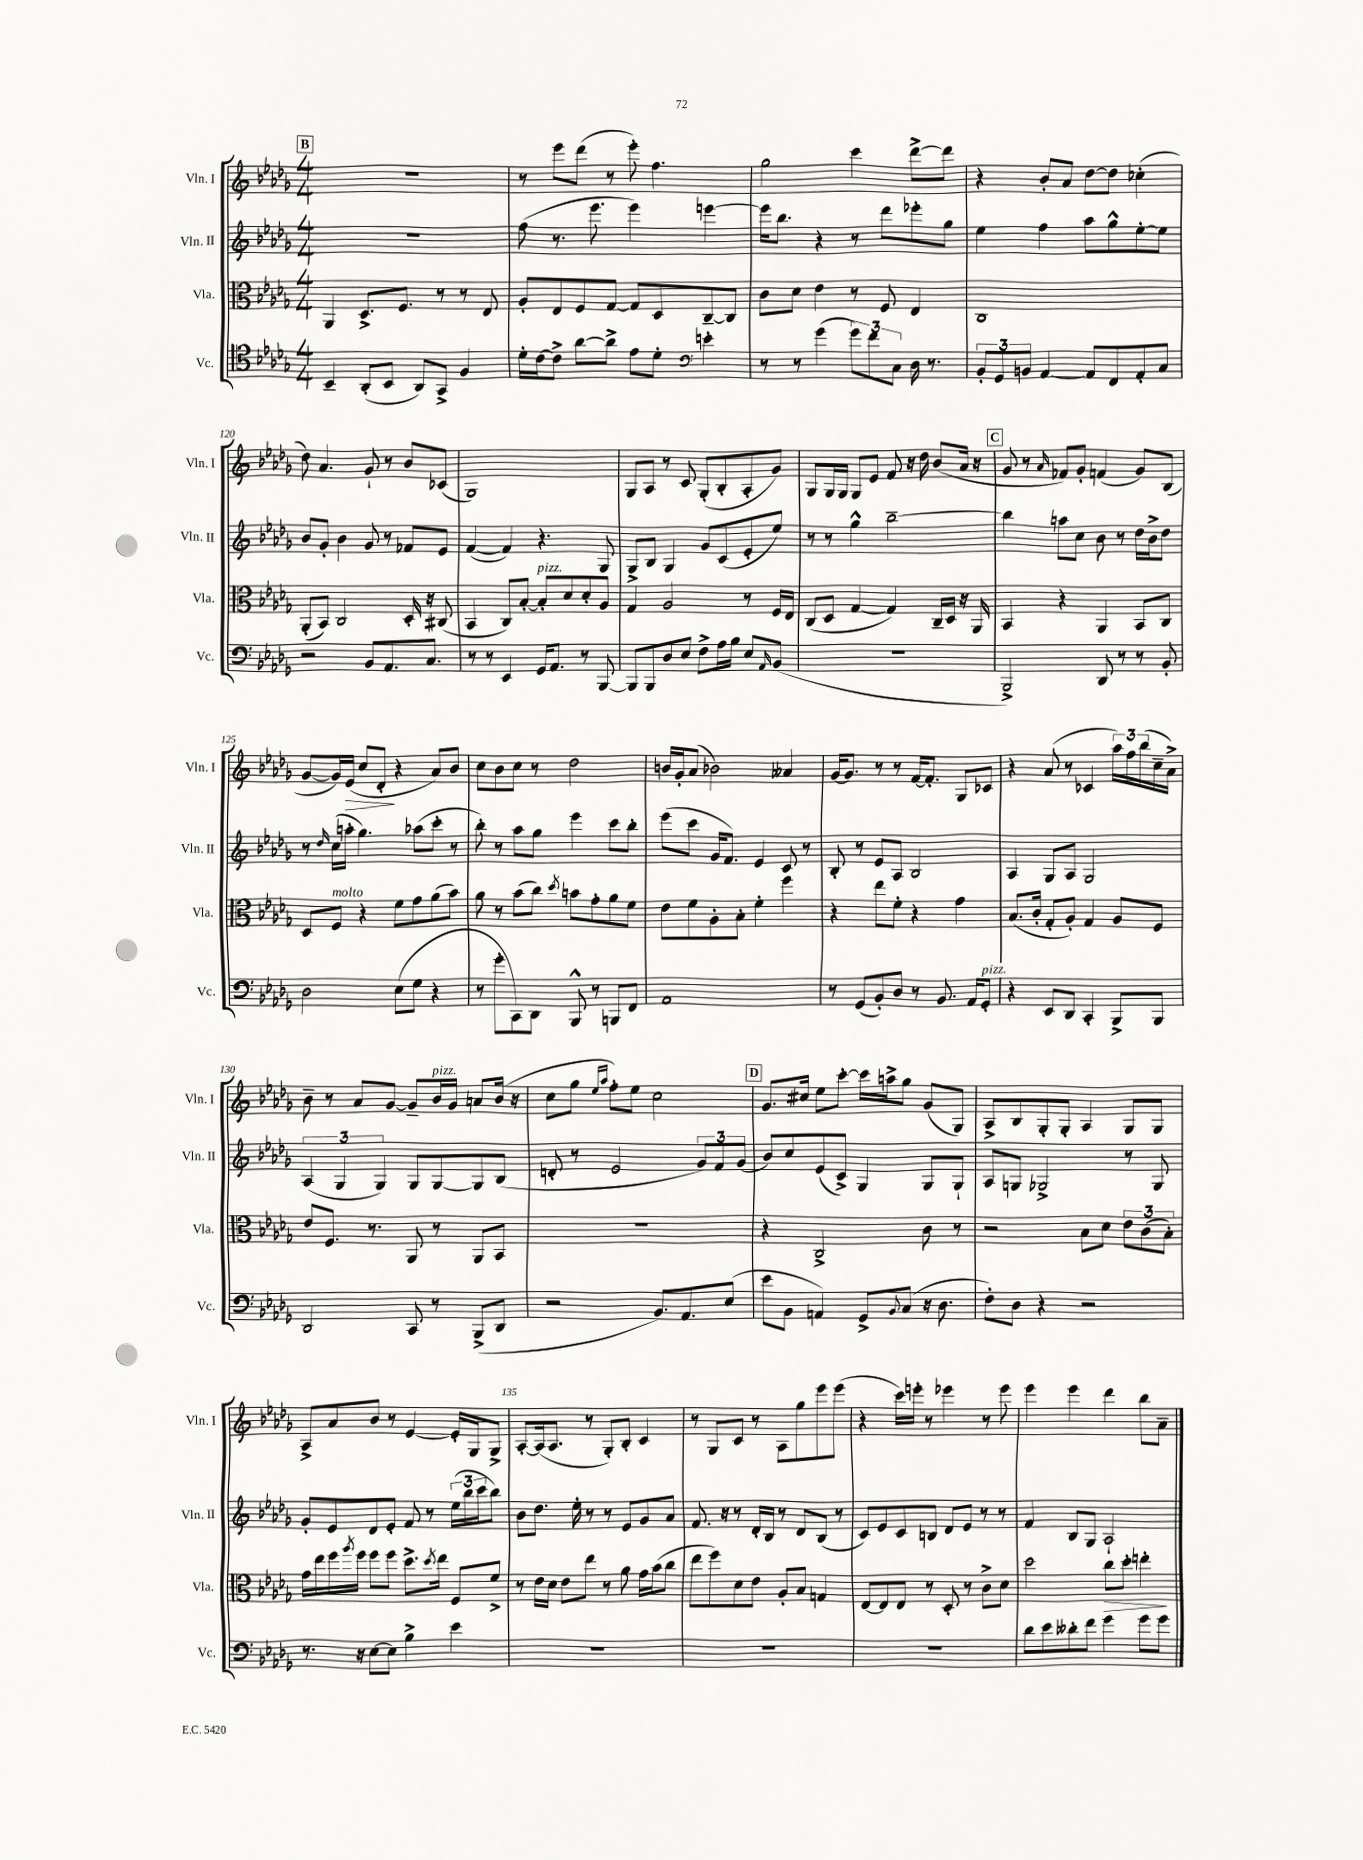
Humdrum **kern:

**kern	**kern	**dynam	**kern	**kern	**dynam
*part4	*part3	*part3	*part2	*part1	*part1
*staff4	*staff3	*staff3	*staff2	*staff1	*staff1
*I"Vc.	*I"Vla.	*	*I"Vln. II	*I"Vln. I	*
*I'Vc.	*I'Vla.	*	*I'Vln. II	*I'Vln. I	*
*clefC4	*clefC3	*	*clefG2	*clefG2	*
*k[b-e-a-d-g-]	*k[b-e-a-d-g-]	*	*k[b-e-a-d-g-]	*k[b-e-a-d-g-]	*
*M4/4	*M4/4	*	*M4/4	*M4/4	*
!!LO:REH:place=s1:t=B
=116	=116	=116	=116	=116	=116
4BB-~/	4AA-/	.	1r	1r	.
(8AA-'/L	8.D-^/L	.	.	.	.
8BB-/J	.	.	.	.	.
.	8.F/J	.	.	.	.
8AA-/L)	.	.	.	.	.
8GG-^/J	8r	.	.	.	.
4F/	8r	.	.	.	.
.	8E-/	.	.	.	.
=117	=117	=117	=117	=117	=117
16d-'\LL	8A-'/L	.	(8ff\	8r	.
[16c\J	.	.	.	.	.
8c^\J]	8E-/	.	8.r	8eee-\L	.
[8a-\L	8F/	.	.	(8ddd-\J	.
.	.	.	8.eee-\	.	.
8a-^\J]	[8G-/J	.	.	8r	.
8e-\L	8G-/L]	.	4eee-\)	8eee-'\)	.
8d-'\J	8D-/	.	.	4.ff\	.
*clefF4	*	*	*	*	*
4en'\	[8C~/	.	[4eeen\	.	.
.	8C/J]	.	.	.	.
=118	=118	=118	=118	=118	=118
8r	8c\L	.	16eee\KL]	2gg-\	.
.	.	.	8.bb-\J	.	.
8r	8d-\J	.	.	.	.
(4g-\	4e-\	.	4r	.	.
12g-\L)	8r	.	8r	4ccc\	.
12f\	.	.	.	.	.
.	8F/	.	8ddd-\L	.	.
12C\J	.	.	.	.	.
16D-\	4E-/	.	8eee-X'\	[8ddd-^\L	.
8.r	.	.	.	.	.
.	.	.	8gg-\J	8ddd-\J]	.
=119	=119	=119	=119	=119	=119
12BB-'/L	1C	.	4ee-\	4r	.
12GG-/	.	.	.	.	.
12BBn/J	.	.	.	.	.
[4AA-/	.	.	4ff\	8b-'/L	.
.	.	.	.	8a-/J	.
8AA-/L]	.	.	8aa-\L	[8dd-\L	.
8FF/	.	.	8gg-^^\	8dd-\J]	.
8AA-'/	.	.	[8ee-'\	(4cc-X'\	.
8C/J	.	.	8ee-\J]	.	.
!!LO:LB:g=z
=120	=120	=120	=120	=120	=120
2r	(8AA-'/L	.	8b-/L	8dd-\)	.
.	8BB-/J)	.	8g-'/J	4.a-/	.
.	2C/	.	4b-\	.	.
8BB-/L	.	.	8g-/	8g-`/	.
8.AA-/	.	.	8r	8r	.
.	16D-'/	.	8f-X/L	8b-/L	.
8.C/J	16r	.	.	.	.
.	(8C#X/	.	8e-/J	(8c-X/J	.
=121	=121	=121	=121	=121	=121
8r	4BB-/	.	([4f/	1G-)	.
8r	.	.	.	.	.
4EE-/	8C/L)	.	4f/])	.	.
.	[8B-'/J	.	.	.	.
!	!LO:TX:a:i:t=pizz.	!	!	!	!
16GG-/KL	8B-'/L]	.	4.r	.	.
8.AA-/J	.	.	.	.	.
.	8d-/	.	.	.	.
8r	8d-'/	.	.	.	.
[8BBB-/	8A-/J	.	8G-/	.	.
=122	=122	=122	=122	=122	=122
8BBB-/L]	4G-/	.	8G-^/L	8G-/L	.
8BBB-/	.	.	8B-/J	8A-/J	.
8D-/	2A-/	.	4G-/	8r	.
8E-/J	.	.	.	8c/	.
8F^\L	.	.	8g-/L	(8G-'/L	.
16A-\L	.	.	(8c/	8B-'/	.
16B-\JJ	.	.	.	.	.
8E-/L	8r	.	8e-'/	8A-'/	.
16qqAA-/	.	.	.	.	.
(8BB-/J	16F/LL	.	8ee-/J)	8g-/J)	.
.	16E-/JJ	.	.	.	.
=123	=123	=123	=123	=123	=123
1r	(8C/L	.	8r	8G-/L	.
.	8D-/J	.	8r	16G-/L	.
.	.	.	.	16G-/JJ	.
.	[4G-/	.	4gg-^^\	8G-/L	.
.	.	.	.	8e-/J	.
.	4G-/])	.	[2bb-~\	8f/	.
.	.	.	.	16r	.
.	.	.	.	16dd-\	.
.	16C~/LL	.	.	(8b-/L	.
.	16D-/JJ	.	.	.	.
.	16r	.	.	16a-/Jk	.
.	16AA-/	.	.	16r	.
!!LO:REH:place=s1:t=C
=124	=124	=124	=124	=124	=124
2BBB-^/)	4BB-/	.	4bb-\]	8g-/	.
.	.	.	.	8r	.
.	.	.	.	16qqa-/	.
.	4r	.	8aan\L	8f-X/L)	.
.	.	.	8cc\J	8g-'/J	.
8DD-/	4AA-/	.	8b-\	(4fn/	.
8r	.	.	8r	.	.
8r	8BB-/L	.	16dd-\LL	8g-/L)	.
.	.	.	16b-^\J	.	.
8BB-'/	8C/J	.	8dd-\J	(8B-/J	.
!!LO:LB:g=z
=125	=125	=125	=125	=125	=125
2D-\	8D-/L	.	8r	[8g-/L	.
.	.	.	16qqdd-/	.	.
!	!LO:TX:a:i:t=molto	!	!	!	!
.	8F/J	.	(16cc\LL	16g-/L])	.
!	!	!	!	!	!LO:HP:b
.	.	.	16aan'\JJ	(16e-/JJ	>
.	4r	.	4.gg-\)	8cc/L	.
.	.	.	.	8d-'/J	.
(8E-\L	8f\L	.	.	4r	]
8G-\J	8g-\	.	(8aa-X\L	.	.
4r	(8a-\	.	8ccc'\J	8a-/L)	.
.	8b-\J)	.	8r	8b-/J	.
=126	=126	=126	=126	=126	=126
8r	8a-\	.	8bb-'\)	8cc\L	.
8g-'\L	8r	.	8r	8b-\	.
8CC\)	(8b-\L	.	8aa-\L	8cc\J	.
8DD-\J	8cc\J)	.	8gg-\J	8r	.
.	8qdd-/	.	.	.	.
8BBB-^^/	8bn\L	.	4eee-\	2dd-\	.
8r	8g-'\	.	.	.	.
8BBBn/L	8a-\	.	8ccc\L	.	.
8FF/J	8f\J	.	8bb-'\J	.	.
=127	=127	=127	=127	=127	=127
1AA-	8e-\L	.	(8eee-\L	16bn/LL	.
.	.	.	.	16g-'/J	.
.	8f\	.	8ccc\J	(8a-/J	.
.	8A-'\	.	16g-/KL	2b-X\)	.
.	.	.	8.f/J)	.	.
.	8B-'\J	.	.	.	.
.	4f'\	.	4e-/	.	.
.	4ff\	.	8c/	4a--X/	.
.	.	.	8r	.	.
=128	=128	=128	=128	=128	=128
8r	4r	.	8B-'/	[16g-/KL	.
.	.	.	.	8.g-/J]	.
(8GG-/L	.	.	8r	.	.
8BB-'/)	8ee-\L	.	8e-/L	8r	.
8D-/J	8f'\J	.	8A-/J	8r	.
8r	4r	.	2B-/	[16f/KL	.
.	.	.	.	8.f'/J]	.
8.BB-/	.	.	.	.	.
.	4g-\	.	.	8G-/L	.
16AA-/KL	.	.	.	.	.
!LO:TX:a:i:t=pizz.	!	!	!	!	!
8GG-'/J	.	.	.	8c-X/J	.
=129	=129	=129	=129	=129	=129
4r	(8.B-/L	.	4A-/	4r	.
.	16c'/Jk	.	.	.	.
8EE-/L	8G-'/L	.	8G-/L	(8a-/	.
8DD-/J	8A-'/J)	.	8A-/J	8r	.
4CC'/	4G-/	.	2G-/	4c-X/	.
8BBB-^/L	8A-/L	.	.	24aa-\LL)	.
.	.	.	.	24ff\	.
.	.	.	.	(24bb-\	.
8BBB-/J	8F/J	.	.	16cc~\	.
.	.	.	.	16a-^\JJ)	.
!!LO:LB:g=z
=130	=130	=130	=130	=130	=130
2DD-/	8e-/L	.	(6A-/	8b-~\	.
.	8.F/J	.	.	8r	.
.	.	.	6G-/	.	.
.	.	.	.	8a-/L	.
.	8.r	.	.	.	.
.	.	.	6G-/)	.	.
.	.	.	.	[8g-/J	.
8CC/	8AA-/	.	8G-/L	8g-~/L]	.
!	!	!	!	!LO:TX:a:i:t=pizz.	!
8r	8r	.	[8G-/	16b-/L	.
.	.	.	.	16g-/JJ	.
(8BBB-^/L	8AA-/L	.	8G-/]	8an/L	.
8DD-/J	8BB-/J	.	(8B-/J	(16b-/Jk	.
.	.	.	.	16r	.
=131	=131	=131	=131	=131	=131
2r	1r	.	8dn'/	8cc\L	.
.	.	.	8r	8gg-\J	.
.	.	.	.	16qqee-/LL	.
.	.	.	.	16qqaa-/JJ	.
.	.	.	2e-/	8ff'\L)	.
.	.	.	.	8ee-\J	.
8.BB-/L)	.	.	.	2cc\	.
8.AA-/	.	.	.	.	.
.	.	.	12g-/L)	.	.
.	.	.	12f/	.	.
(8E-/J	.	.	.	.	.
.	.	.	(12g-/J	.	.
!!LO:REH:place=s1:t=D
=132	=132	=132	=132	=132	=132
8e-\L	4r	.	8b-/L)	8.g-/L	.
8BB-\J	.	.	8cc/	.	.
.	.	.	.	16cc#X/Jk	.
4AAn/)	2C^/	.	(8e-/	8ee-\L	.
.	.	.	8c^/J)	[8ccc'\J	.
8GG-^/L	.	.	4G-/	16ccc\LL]	.
.	.	.	.	16aan^\J	.
8qqBB-/	.	.	.	.	.
(8C/J	.	.	.	8gg-\J	.
16r	8c\	.	8G-/L	(8g-/L	.
8.D-\	.	.	.	.	.
.	8r	.	8G-`/J	8G-/J)	.
=133	=133	=133	=133	=133	=133
8F'\L)	2r	.	8A-/L	8A-^/L	.
8D-\J	.	.	8Gn/J	8B-/	.
4r	.	.	2G-X^/	8G-'/	.
.	.	.	.	8G-'/J	.
2r	8B-\L	.	.	4A-/	.
.	8d-\J	.	.	.	.
.	12e-\L	.	8r	8G-/L	.
.	(12c\	.	.	.	.
.	.	.	8G-/	8G-/J	.
.	12B-'\J)	.	.	.	.
!!LO:LB:g=z
=134	=134	=134	=134	=134	=134
8.r	16g-\LL	.	8g-'/L	8A-^/L	.
.	16ee-\	.	.	.	.
.	16ff\	.	8e-/	8a-/	.
.	8qaa-/	.	.	.	.
16r	16ff\JJ	.	.	.	.
[8E-\L	8ff\L	.	8d-/	8b-/J	.
8E-\J]	8ff\J	.	8e-'/J	8r	.
4B-^\	8.dd-^\L	.	8f/	[4e-/	.
.	.	.	8r	.	.
.	8qdd-/	.	.	.	.
.	16ee-\Jk	.	.	.	.
4e-\	8F/L	.	(24ee-\LL	16e-'/LL]	.
.	.	.	24bb-\	.	.
.	.	.	.	16G-/J	.
.	.	.	24ccc\J	.	.
.	8f^/J	.	8bb-\J)	8G-^/J	.
=135	=135	=135	=135	=135	=135
1r	8r	.	8b-\L	[8A-'/L	.
.	16e-\LL	.	8.dd-\J	(16A-/k]	.
.	16d-\JJ	.	.	8.A-/J	.
.	8e-\L	.	.	.	.
.	.	.	16ee-'\	.	.
.	8ee-\J	.	8r	8r	.
.	8r	.	8r	8G-'/L)	.
.	8a-\	.	8e-/L	8B-'/J	.
.	16g-\LL	.	8g-/	4c/	.
.	(16b-\J	.	.	.	.
.	8cc\J	.	8a-/J	.	.
=136	=136	=136	=136	=136	=136
1r	8ee-\L	.	8.f/	8r	.
.	8ff\)	.	.	8G-/L	.
.	.	.	16r	.	.
.	8d-\	.	8r	8c/J	.
.	8e-\J	.	16d-'/LL	8r	.
.	.	.	16B-/JJ	.	.
.	8A-'/L	.	8r	8A-\L	.
.	8B-/J	.	8d-/L	8gg-\	.
.	4Gn/	.	(8B-/J	8eee-\	.
.	.	.	8r	(8eee-\J	.
=137	=137	=137	=137	=137	=137
1r	[8E-/L	.	8c/L)	4r	.
.	8E-/]	.	8e-/	.	.
.	8E-/J	.	8c/	16ccc\LL)	.
.	.	.	.	16eeen'\JJ	.
.	8r	.	8Bn/J	8r	.
.	8D-'/	.	8d-/L	4eee-X\	.
.	8r	.	8e-/J	.	.
.	8c^\L	.	8r	8r	.
.	8d-\J	.	8r	8eee-\	.
=138	=138	=138	=138	=138	=138
8d-\L	2dd-\	.	4f/	4eee-\	.
8e-\	.	.	.	.	.
8d--X'\	.	.	8B-/L	4eee-\	.
8f\J	.	.	8G-/J	.	.
!	!	!LO:HP:b	!	!	!
4g-\	8cc\L	>	2A-`/	4ddd-\	.
.	8dd-'\J	.	.	.	.
8g-\L	4een'\	.	.	8bb-\L	.
8g-\J	.	.	.	8a-~\J	.
.	.	]	.	.	.
==	==	==	==	==	==
*-	*-	*-	*-	*-	*-
